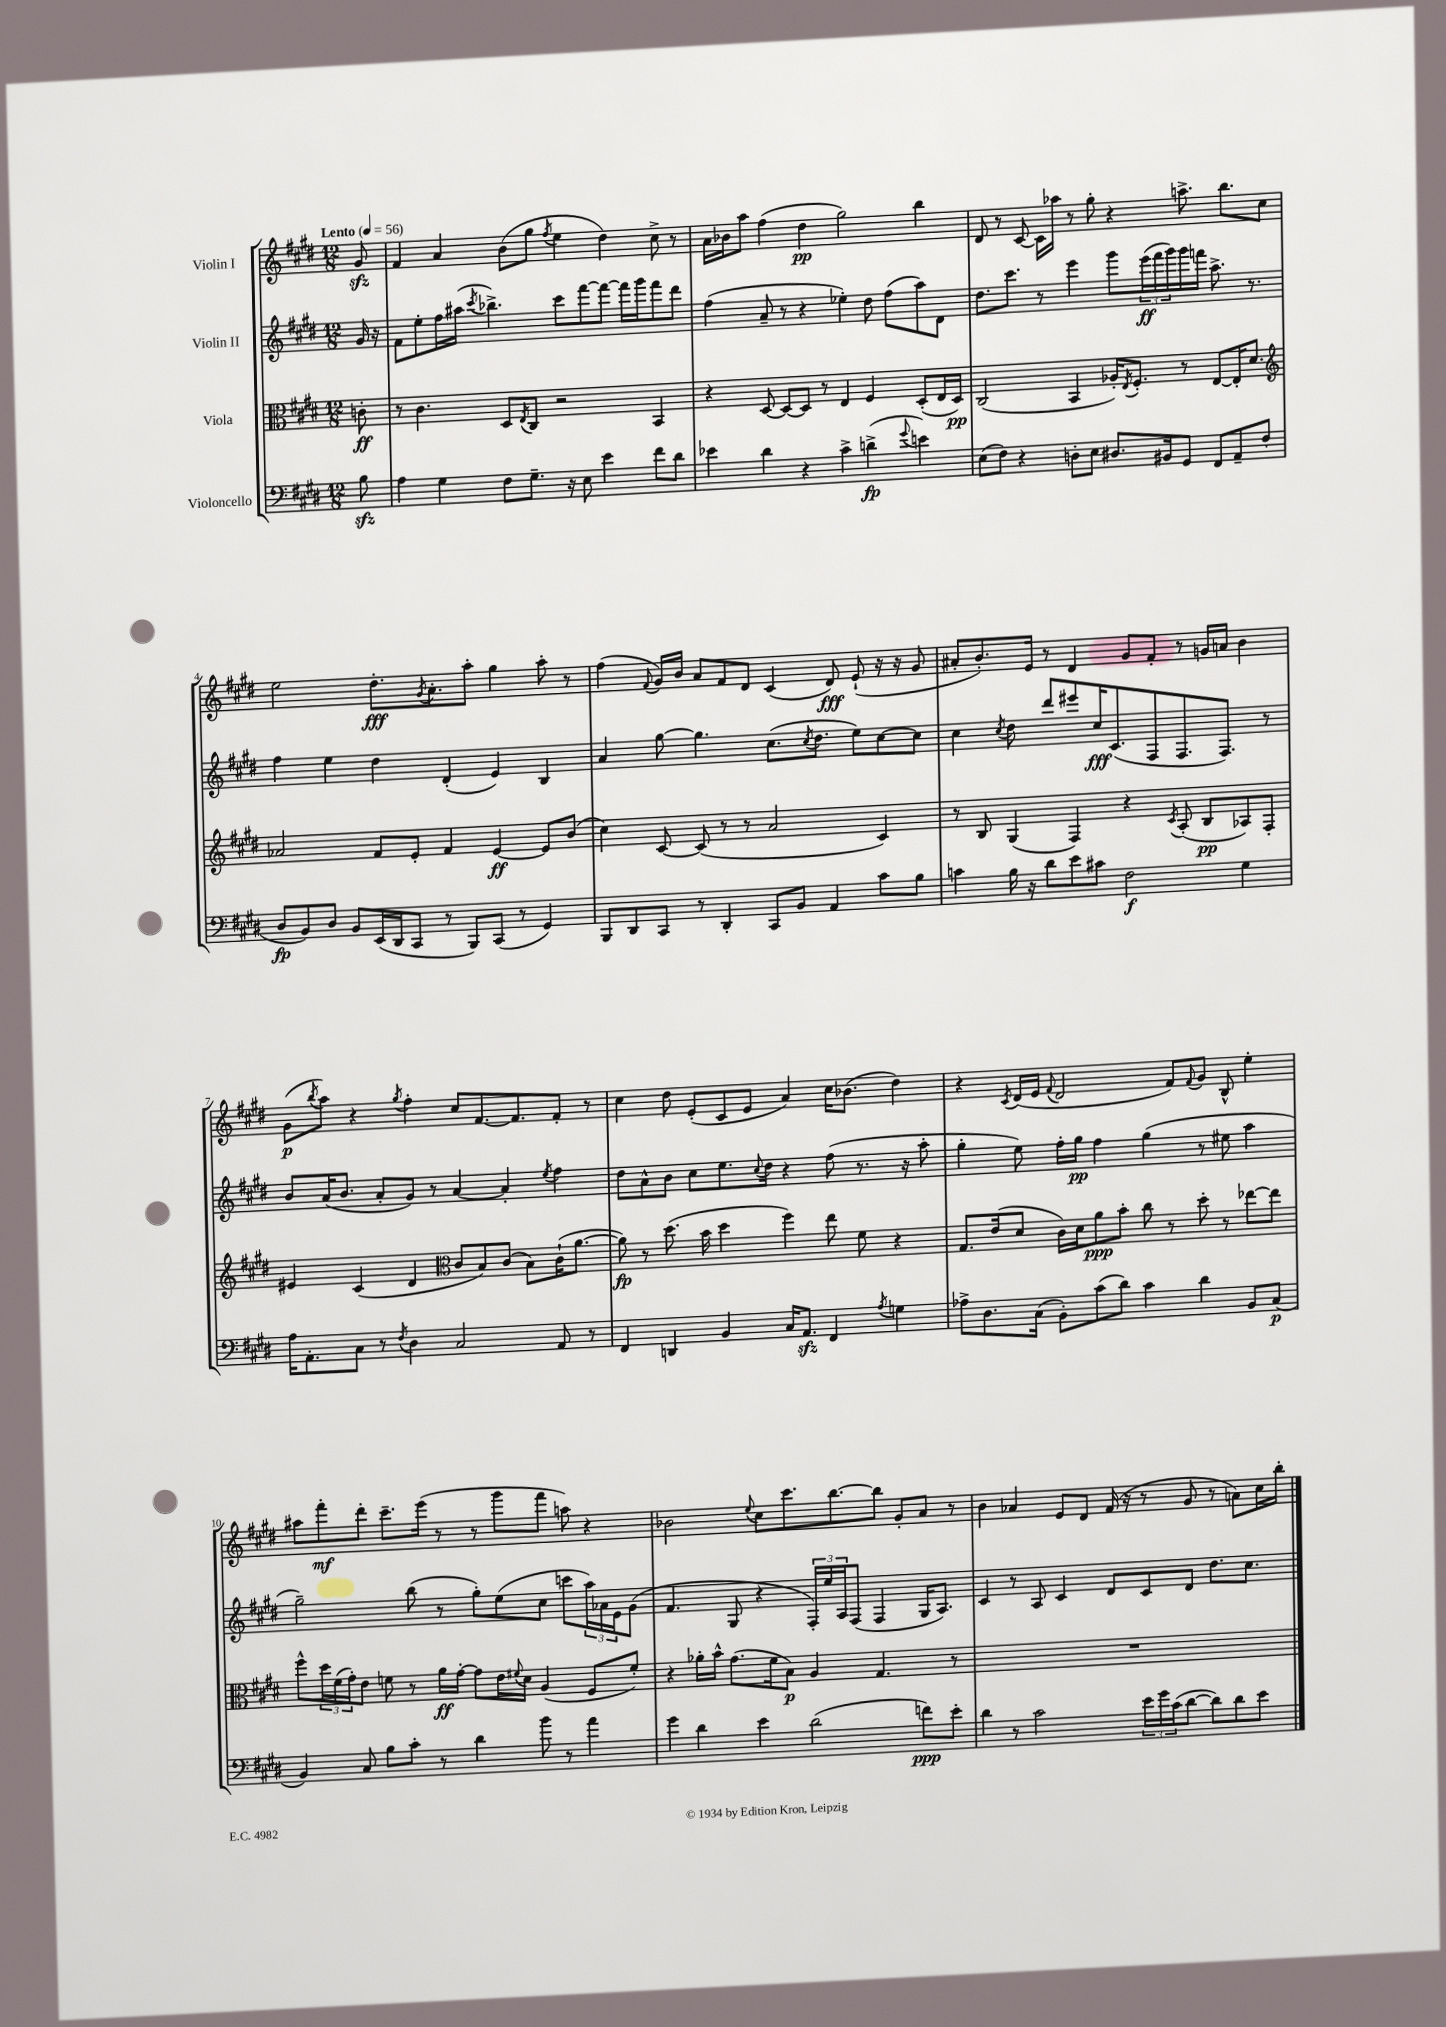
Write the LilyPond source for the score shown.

<<
\new StaffGroup <<
\new Staff = "s0" \with { instrumentName = "Violin I" } {
    \clef treble \key e \major \numericTimeSignature \time 12/8 \partial 8 \tempo "Lento" 4 = 56
    gis'8\sfz |
    fis'4 a'4 b'8( gis''8 \acciaccatura { fis''8 } e''4 dis''4) cis''8-> r8 |
    a'16 bes'16 a''8 fis''4( dis''4\pp gis''2) b''4 |
    dis'8 r8 cis'8~ cis'16 aes''16 r8 gis''8-. r4 a''8.-> b''8. cis''8 |
    e''2 dis''8.-.\fff \acciaccatura { gis'8 } a'8.-. a''8-. gis''4 a''8-. r8 |
    fis''4( \appoggiatura { fis'8 } gis'16) b'16 a'8 fis'8 dis'8 cis'4( dis'8\fff) e'8-!( r16 r16 gis'8 |
    ais'8-. b'8.-.) e'16 r8 dis'4 gis'8 fis'8-. r8 g'16 a'16 b'4 |
    gis'8\p( \acciaccatura { b''8 } a''8) r4 \acciaccatura { gis''8 } fis''4-. cis''8 fis'8.~ fis'8. fis'8-. r8 |
    cis''4 dis''8 e'8-.( cis'8 e'8 a'4) cis''16 bes'8.( dis''4) |
    r4 \acciaccatura { cis'8 } dis'16( e'16 \appoggiatura { fis'8 } dis'2 fis'8) \appoggiatura { fis'8 } gis'8 b8-^ e''4-. |
    ais''8 fis'''8-.\mf dis'''8-. cis'''8.-- e'''16( r8 r8 gis'''8 fis'''8 a''8) r4 |
    bes'2 \appoggiatura { e''8 } cis''8 cis'''8. b''8.~ b''8 gis'8-. a'8 r8 |
    b'4 aes'4 e'8 dis'8 fis'16( r16 r8 gis'8 r8 a'8) cis''16 b''16-. \bar "|." |
}
\new Staff = "s1" \with { instrumentName = "Violin II" } {
    \clef treble \key e \major \numericTimeSignature \time 12/8 \partial 8
    gis'16 r16 |
    fis'8 e''8-. fis''16 ais''16( \acciaccatura { cis'''8 } bes''4.->) cis'''8 fis'''8~ fis'''8~ fis'''16 gis'''16 fis'''8 dis'''8 |
    fis''4( a'8-- r8 r4 ees''4-.) dis''8 fis''8( a''8) dis'8 |
    dis''8. cis'''8. r8 e'''4 gis'''8 \tuplet 3/2 { e'''16\ff( fis'''16 gis'''16) } gis'''16 f'''16 a''8.-> r8. |
    fis''4 e''4 dis''4 dis'4-.( e'4) b4 |
    a'4 gis''8~ gis''4. cis''8.( \acciaccatura { cis''8 } dis''8. e''8) cis''8~ cis''8 |
    cis''4 \acciaccatura { cis''8 } dis''8 dis'''8 eis'''8 cis''16\fff cis'8.( fis8 fis8. fis8.) r8 |
    b'8 a'16( b'8. a'8-. gis'8) r8 a'4~ a'4-. \acciaccatura { e''8 } fis''4 |
    dis''8 a'8-^ b'8 cis''8 e''8. \appoggiatura { cis''8 } dis''16 r4 fis''8( r8. r16 a''8-. |
    gis''4-. e''8) fis''16-. gis''16\pp fis''4 gis''4( r8 eis''8 a''4 |
    gis''2--) b''8( r8 gis''8-.) e''8( cis''8 c'''8 \tuplet 3/2 { a''16) aes'16 e'16 } gis'8( |
    fis'4. gis8 r4 \tuplet 3/2 { fis16-.) e''16 a16 } fis8( fis4 gis16 a8.) |
    cis'4 r8 a8 cis'4 dis'8 cis'8 dis'8 dis''8. cis''8. \bar "|." |
}
\new Staff = "s2" \with { instrumentName = "Viola" } {
    \clef alto \key e \major \numericTimeSignature \time 12/8 \partial 8
    c'8-.\ff |
    r8 cis'4. dis8 \acciaccatura { e8 } cis8 r2 b,4 |
    r4 dis8~ dis8~ dis8 r8 e4 fis4 dis8-.( e16 dis16\pp) |
    cis2( b,4 aes16-.) \acciaccatura { e8 } fis8.-. r8 e8~ e16-. dis'8. |
    \clef treble aes'2 fis'8 e'8-. fis'4 e'4~\ff e'8 b'8( |
    cis''4) cis'8~ cis'8( r8 r8 a'2 cis'4) |
    r8 b8 gis4( fis4) r4 \acciaccatura { cis'8 } a8-.( b8\pp aes8) fis8-. |
    eis'4 cis'4( dis'4 \clef alto cis'8 b8) cis'8( b8) cis'16-!( a'8.~ |
    a'8\fp) r8 dis''8.( b'16 dis''4 fis''4) e''8 fis'8 r4 |
    gis8. e'16( dis'8 cis'16) dis'16 a'8\ppp b'8-. cis''8 r8 dis''8-. r8 ees''8~ ees''8 |
    fis''8-^ \tuplet 3/2 { dis''16 fis'16( gis'16-.) } e'8 f'8 r8 a'16\ff gis'16~-. gis'8 e'16 \appoggiatura { fis'8 } dis'16 a4( fis8 fis'8-.) |
    r4 aes'16-. b'16-^ gis'8.( fis'16 b8\p) a4 gis4. r8 |
    R1. \bar "|." |
}
\new Staff = "s3" \with { instrumentName = "Violoncello" } {
    \clef bass \key e \major \numericTimeSignature \time 12/8 \partial 8
    b8\sfz |
    a4 gis4 fis8 gis8.-- r16 e8 e'4 fis'8 dis'8 |
    ees'4 dis'4 r4 cis'4-> d'4->\fp( \appoggiatura { gis'8 } e'4) |
    e8( fis8) r4 d8-. e8 dis8. bis,16 gis,8 fis,8 a,8-- fis8( |
    dis8\fp b,8) dis8 b,8 e,16( dis,16 cis,8 r8 b,,8) cis,8( r8 gis,4) |
    b,,8 dis,8 cis,8 r8 dis,4-. cis,8 b,8 a,4 cis'8 b8 |
    c'4 b16 r16 dis'8 e'8 cis'8 fis2\f gis4 |
    a16 a,8.-. cis8 r8 \acciaccatura { fis8 } dis4 cis2 a,8 r8 |
    fis,4 d,4 b,4 cis16 a,8.\sfz fis,4 \acciaccatura { a8 } g4 |
    aes8-> dis8. cis16( b,8-.) cis'8( dis'8) cis'4 dis'4 b,8 cis8\p( |
    b,4) cis8 b8 cis'8-. r8 dis'4 b'8 r8 a'4 |
    gis'4 dis'4 e'4 dis'2( f'8\ppp) e'8-. |
    dis'4 r8 cis'2 \tuplet 3/2 { e'16 gis'16 cis'16( } dis'8~ dis'8) dis'8 e'8 \bar "|." |
}
>>
>>
